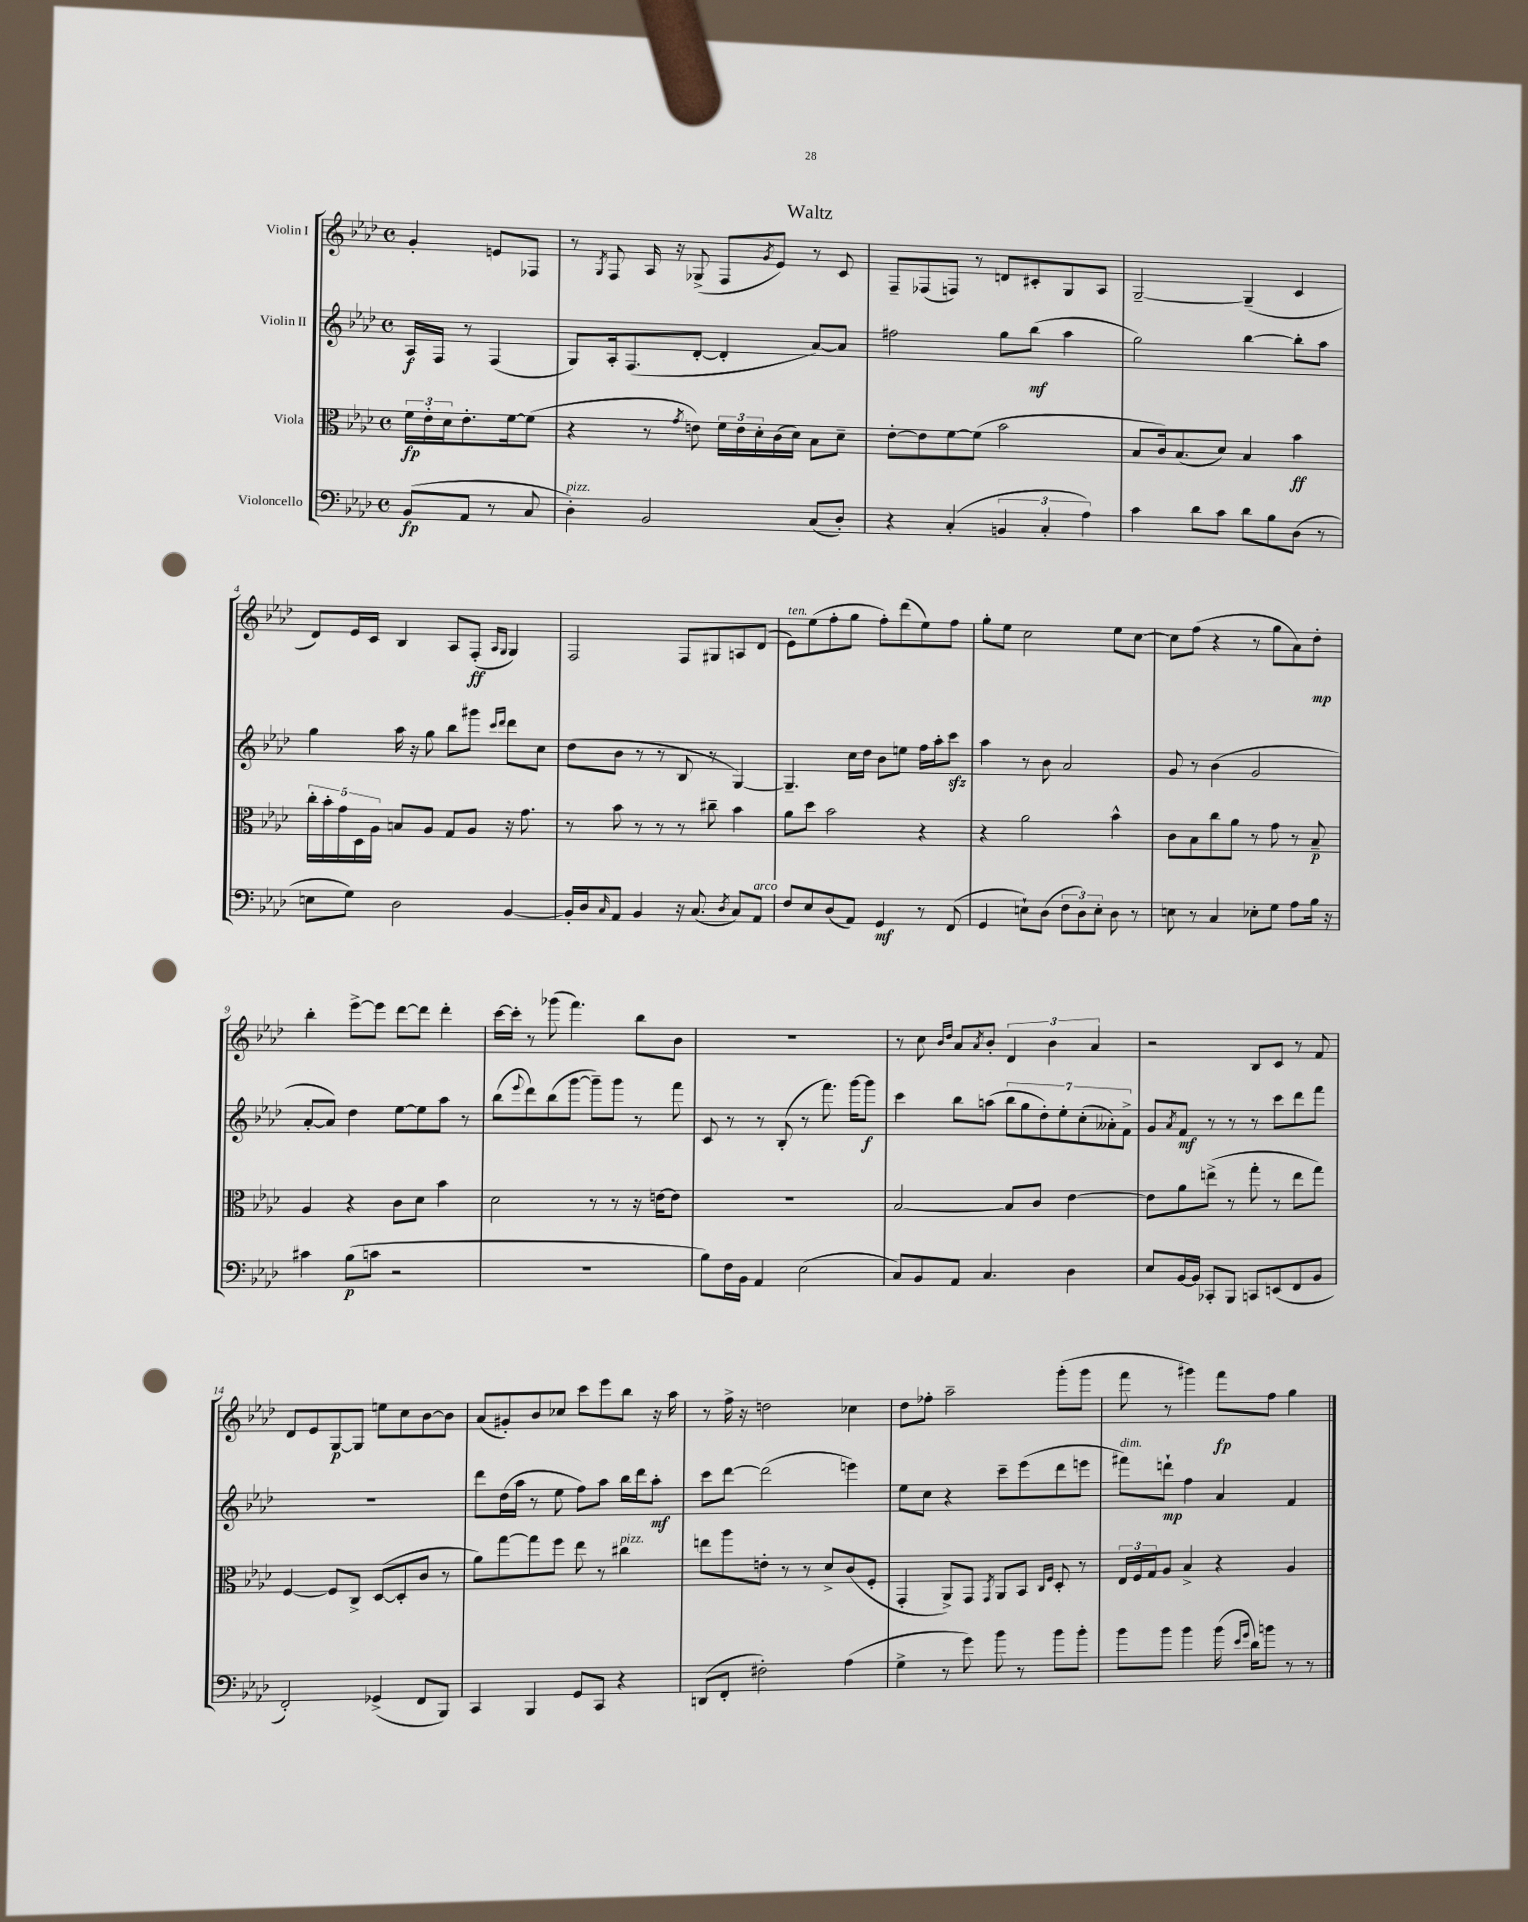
\header { title = "Waltz" }
<<
\new StaffGroup <<
\new Staff = "s0" \with { instrumentName = "Violin I" } {
    \clef treble \key aes \major \defaultTimeSignature \time 4/4 \partial 2
    g'4-. e'8 fes8 |
    r8 \acciaccatura { g8 } f8 aes16 r16 ges8->( f8 \acciaccatura { g'8 } ees'8) r8 c'8 |
    f8-- fes8( f8) r8 d'8 cis'8-. g8 aes8 |
    g2~-- g4--( c'4 |
    des'8) ees'16 c'16 bes4 aes8 f8-.\ff( \grace { aes16 g16 } g4) |
    f2 f8 gis8 a8 des'8( |
    ees'8^\markup { \italic "ten." }) ees''8( f''8-. g''8 f''8-.) des'''8( ees''8) f''8 |
    g''8-. ees''8 c''2 ees''8 c''8~ |
    c''8 f''8( r4 r8 g''8 aes'8) des''8-.\mp |
    bes''4-. ees'''8~-> ees'''8 des'''8~ des'''8 des'''4-. |
    c'''16~ c'''16-. r8 ges'''8( f'''4.) bes''8 bes'8 |
    R1 |
    r8 c''8 \grace { bes'16 des''16 } aes'8 \acciaccatura { aes'8 } bes'8-. \tuplet 3/2 { des'4 bes'4 aes'4 } |
    r2 bes8 c'8 r8 f'8 |
    des'8 ees'8 g8~\p g8 e''8 c''8 bes'8~ bes'8 |
    aes'8( gis'8-.) bes'8 ces''8 c'''8 ees'''8 bes''8 r16 aes''16 |
    r8 f''16-> r16 d''2 ces''4 |
    des''8 fes''8-. aes''2-- g'''8-.( g'''8 |
    f'''8 r8 gis'''4) f'''8\fp f''8 g''4 \bar "|." |
}
\new Staff = "s1" \with { instrumentName = "Violin II" } {
    \clef treble \key aes \major \defaultTimeSignature \time 4/4 \partial 2
    aes16\f f16 r8 f4( |
    g8) aes16-. f8.( des'8~-. des'4-. aes'8~) aes'8 |
    fis''2 g''8 bes''8\mf( aes''4 |
    g''2) bes''4~ bes''8-. aes''8 |
    g''4 aes''16 r16 g''8 bes''8 gis'''8 \grace { c'''16 des'''16 } des'''8 c''8 |
    des''8( bes'8 r8 r8 bes8 r8 g4~) |
    g4.-- c''16 des''16 bes'8 e''8 f''16 aes''16-. c'''8\sfz |
    aes''4 r8 bes'8 aes'2 |
    g'8 r8 bes'4( g'2 |
    aes'8~-. aes'8) des''4 ees''8~ ees''8 aes''8 r8 |
    bes''8( \appoggiatura { ees'''8 } des'''8) bes''8( g'''8~ g'''8--) g'''8 r8 f'''8 |
    c'8 r8 r8 bes8-.( r8 f'''8.) g'''16~ g'''8\f |
    c'''4 bes''8 a''8( \tuplet 7/4 { bes''8 g''8 des''8-.) ees''8-. c''8-.( aeses'8-.) f'8-> } |
    g'8 \acciaccatura { aes'8 } f'8\mf r8 r8 r8 c'''8 des'''8 f'''8 |
    R1 |
    des'''8 des''16( aes''16 r8 ees''8 f''8) aes''8 bes''16 des'''16 aes''8-.\mf |
    c'''8 des'''8~ des'''2( e'''4) |
    ees''8 c''8 r4 c'''8-- ees'''8( des'''8 e'''8 |
    fis'''8^\markup { \italic "dim." }) d'''8-!\mp f''4 aes'4 f'4 \bar "|." |
}
\new Staff = "s2" \with { instrumentName = "Viola" } {
    \clef alto \key aes \major \defaultTimeSignature \time 4/4 \partial 2
    \tuplet 3/2 { f'16\fp ees'16-. des'16 } ees'8.-. f'16~ f'8( |
    r4 r8 \acciaccatura { g'8 } e'8) \tuplet 3/2 { f'16 e'16 des'16-. } c'16( des'16) bes8 des'8-- |
    ees'8~-. ees'8 f'8~ f'8( bes'2 |
    bes8 c'16) bes8.( des'8) bes4 bes'4\ff |
    \tuplet 5/4 { c''16-. bes'16-. g'16 des16 aes16 } b8 aes8 g8 aes8 r16 g'8. |
    r8 bes'8 r8 r8 r8 cis''8-- bes'4 |
    aes'8 des''8 bes'2 r4 |
    r4 aes'2 bes'4-^ |
    c'8 bes8 c''8 aes'8 r8 g'8 r8 bes8--\p |
    aes4 r4 c'8 des'8 bes'4 |
    des'2 r8 r8 r16 e'16~ e'8 |
    R1 |
    bes2~ bes8 c'8 ees'4~ |
    ees'8 aes'8 e''8->( r8 g''8-. r8 e''8 g''8) |
    f4~ f8 c8-> des8~( des8-. c'8 r8 |
    aes'8) g''8~ g''8 f''8 ees''8 r8 cis''4^\markup { \italic "pizz." } |
    e''8 aes''8 e'8-. r8 r8 des'8-> c'8( f8-. |
    g,4-. aes,8->) g,8 \acciaccatura { g,8 } aes,8 bes,8 \grace { c16 f16 } des8-. r8 |
    \tuplet 3/2 { ees16 f16 g16 } aes8 bes4-> r4 aes4 \bar "|." |
}
\new Staff = "s3" \with { instrumentName = "Violoncello" } {
    \clef bass \key aes \major \defaultTimeSignature \time 4/4 \partial 2
    bes,8\fp( aes,8 r8 c8 |
    des4-.^\markup { \italic "pizz." }) bes,2 c8( des8-.) |
    r4 c4-.( \tuplet 3/2 { b,4 c4-. aes4) } |
    c'4 des'8 c'8 des'8 bes8 des8( r8 |
    e8 g8) des2 bes,4~ |
    bes,16-. des16 \grace { c16 } aes,8 bes,4 r16 c8.( \acciaccatura { des8 } c8) aes,8^\markup { \italic "arco" } |
    f8 ees8 des8( aes,8) g,4\mf r8 f,8( |
    g,4 e8-!) des8( \tuplet 3/2 { f8 des8) e8-. } des8 r8 |
    e8 r8 c4 ees8-. g8 aes8 bes16 r16 |
    cis'4 bes8\p( c'8 r2 |
    R1 |
    bes8) f16 bes,16 aes,4 ees2( |
    c8) bes,8 aes,8 c4. des4 |
    ees8 bes,16~ bes,16 ces,8-. bes,,8 c,8 e,8( f,8 bes,8 |
    f,2-.) ges,4->( f,8 bes,,8) |
    c,4 bes,,4 g,8 c,8 r4 |
    d,8( f,8-. fis2-.) aes4( |
    g4-> r8 g'8) bes'8 r8 bes'8 bes'8-. |
    bes'8 bes'8 bes'4 bes'16( \grace { ees'16 g'16 } des'16) b'8 r8 r8 \bar "|." |
}
>>
>>
